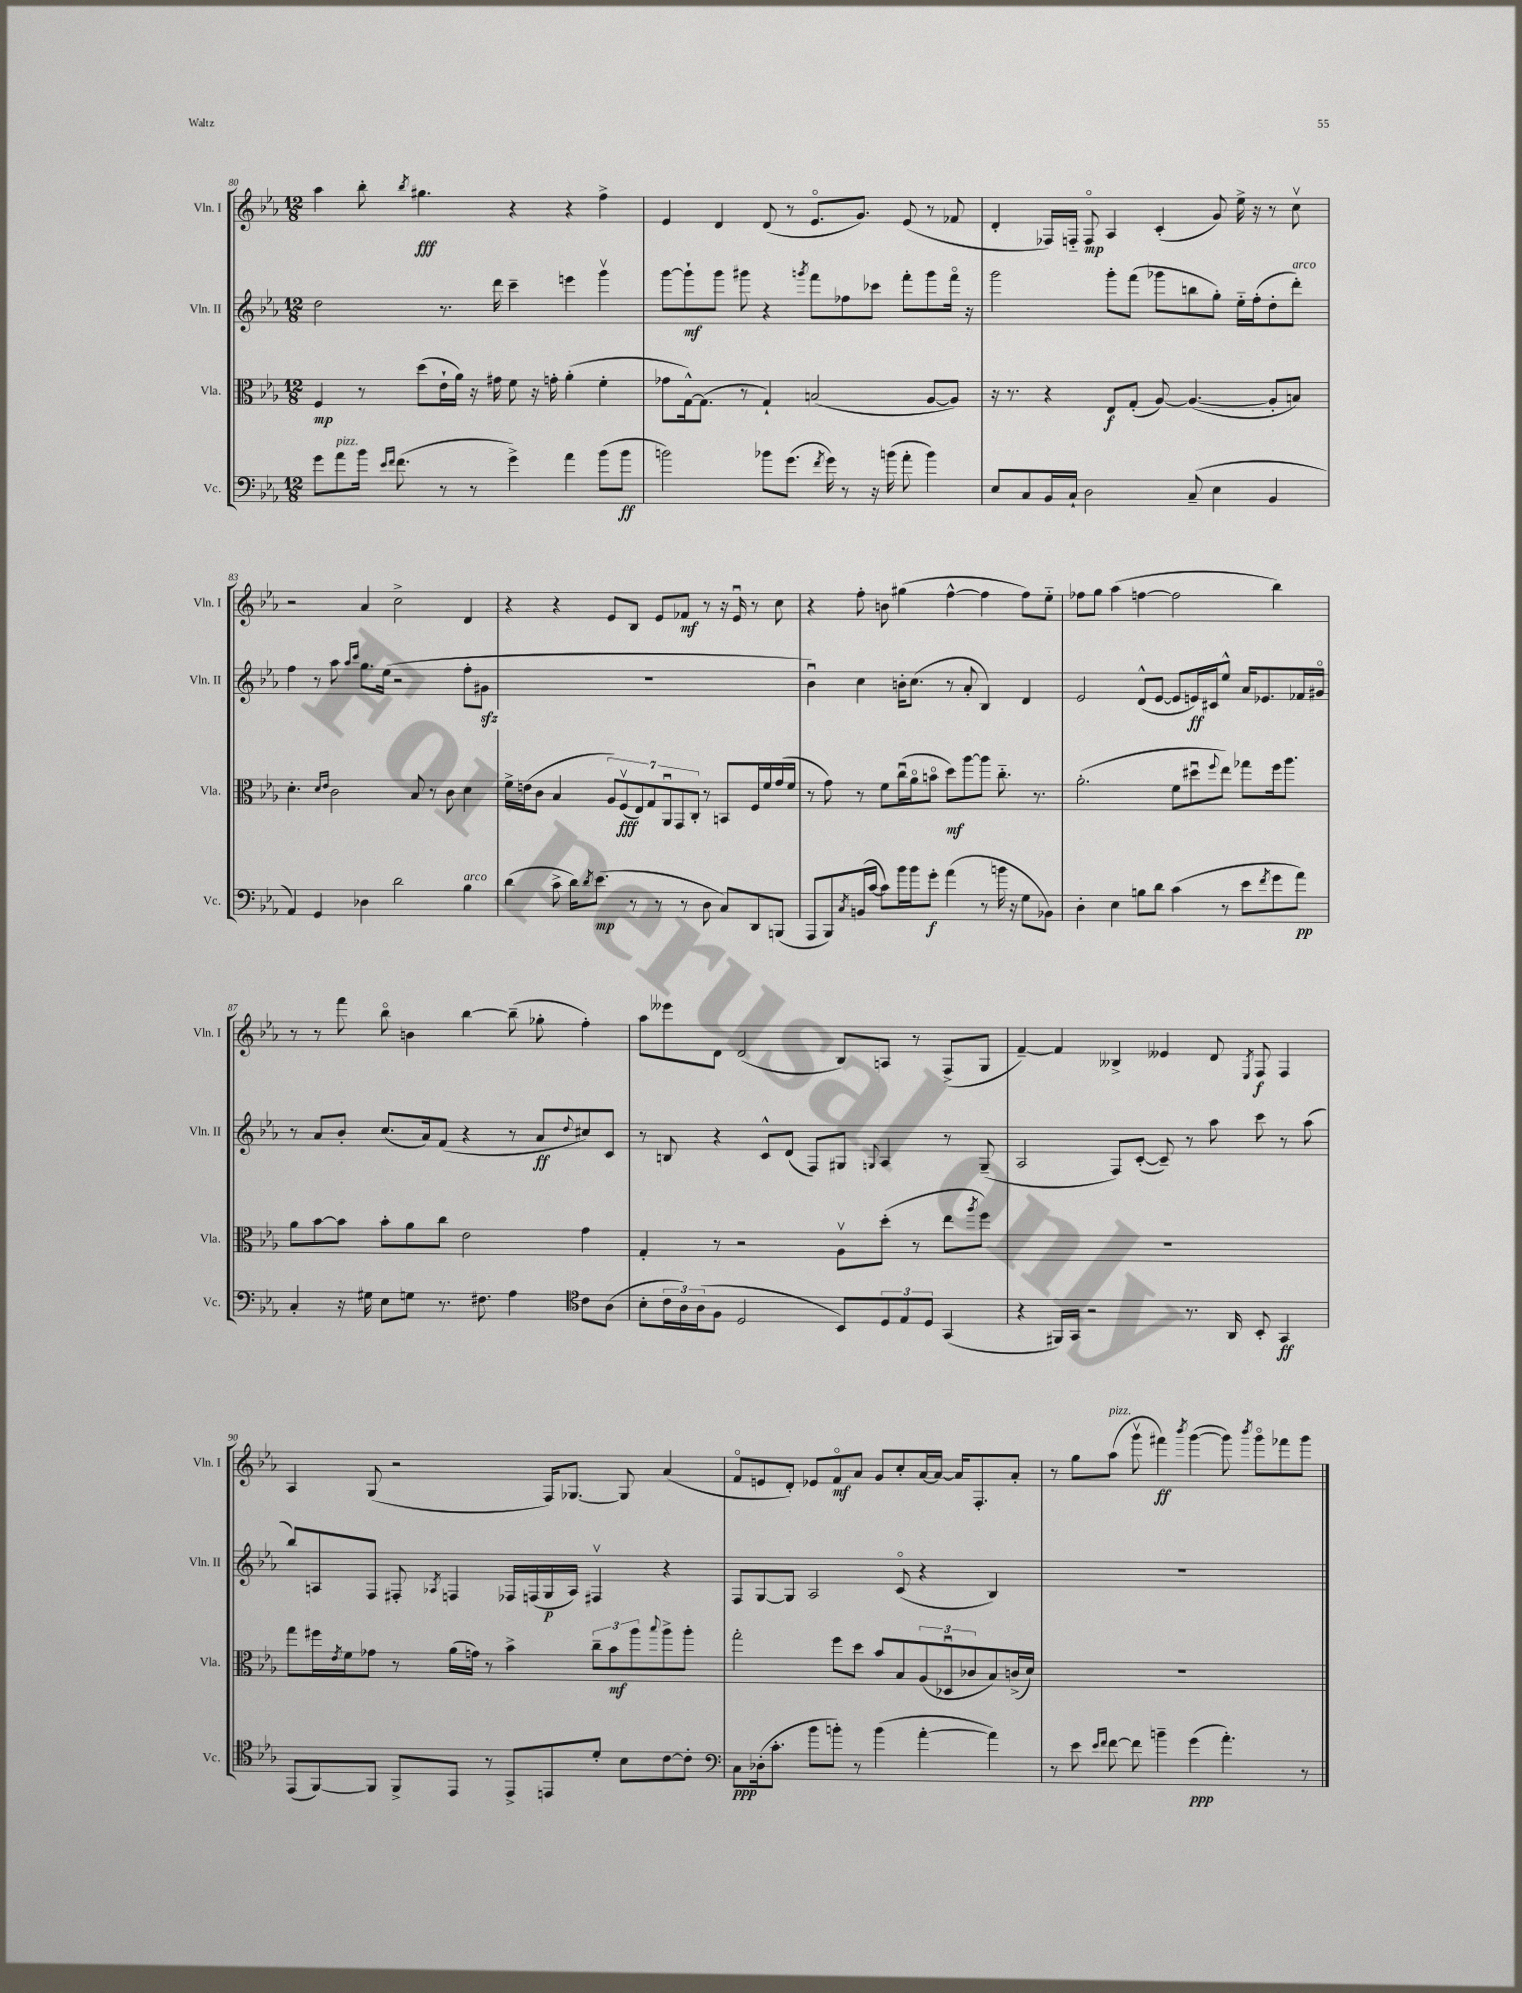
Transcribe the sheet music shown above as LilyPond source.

<<
\new StaffGroup <<
\new Staff = "s0" \with { instrumentName = "Vln. I" shortInstrumentName = "Vln. I" } {
    \clef treble \key ees \major \numericTimeSignature \time 12/8
    aes''4 bes''8-. \acciaccatura { bes''8 } gis''4.\fff r4 r4 f''4-> |
    ees'4 d'4 d'8( r8 ees'8.\flageolet g'8.) ees'8( r8 fes'8 |
    d'4-. fes16) f16-_ f8\flageolet\mp aes4 c'4-.( g'8) ees''16-> r16 r8 c''8\upbow |
    r2 aes'4 c''2-> d'4 |
    r4 r4 ees'8 bes8 ees'8 fes'8\mf r8 r16 ees'16\downbow r8 c''8 |
    r4 f''8-. b'8 gis''4( f''4~-^ f''4 f''8) ees''8-_ |
    fes''8 g''8 aes''4( f''4~ f''2 bes''4) |
    r8 r8 f'''8 bes''8\flageolet b'4 bes''4~ bes''8--( ges''8-. f''4-.) |
    aes''8 eeses'''8 d'8 d'2( bes8) a8 r8 f8->( g8 |
    f'4~--) f'4 beses4-> eeses'4 d'8 \acciaccatura { ees8 } f8\f f4 |
    aes4 g8( r2 f16) ges8.~ ges8 aes'4( |
    f'8\flageolet e'8 d'8-.) ees'8 f'8\flageolet\mf aes'8 g'8 c''8-. aes'16~ aes'16~ aes'16 f8.-. aes'8-. |
    r8 g''8 aes''8^\markup { \italic "pizz." }( g'''8\upbow fis'''4\ff) \acciaccatura { bes'''8 } g'''4~( g'''8) \acciaccatura { bes'''8 } g'''8\flageolet fes'''8 g'''8 \bar "|." |
}
\new Staff = "s1" \with { instrumentName = "Vln. II" shortInstrumentName = "Vln. II" } {
    \clef treble \key ees \major \numericTimeSignature \time 12/8
    d''2 r8. d'''16 c'''4-- e'''4 g'''4\upbow |
    g'''8~ g'''8-!\mf g'''8 gis'''8 r4 \acciaccatura { g'''8 } f'''8 fes''8 ces'''8 f'''8-. g'''8 f'''16\flageolet r16 |
    g'''2 g'''8-. f'''8( ges'''8 b''8 g''8-.) ees''16-_ f''16-.( d''8-. d'''8-.^\markup { \italic "arco" }) |
    f''4 r8 aes''8 \grace { aes''16 c'''16 } g''8. ees''16( r2 f''8-. gis'8\sfz |
    R1. |
    bes'4\downbow) c''4 b'16-. c''8.( r8 aes'8-. bes4) d'4 |
    ees'2 d'8-^( ees'8~ ees'8 e'16\ff) cis'16 ees''8-^ aes'16 ees'8. fes'16 gis'16\flageolet |
    r8 aes'8 bes'8-. c''8.( aes'16) f'8( r4 r8 aes'8\ff \appoggiatura { d''8 } cis''8) c'8 |
    r8 b8 r4 c'8-^ d'8( f8) gis8 \appoggiatura { g8 } aes4 r8 g8--( |
    aes2 f8) c'8~-.( c'8--) r8 aes''8 c'''8 r8 aes''8( |
    bes''8) a8 f8 fis8-. \acciaccatura { aes8 } f4 fes16 f16( g16\p aes16) fis4\upbow r4 |
    f8 g8~ g8 aes2 c'8\flageolet( r4 bes4) |
    R1. \bar "|." |
}
\new Staff = "s2" \with { instrumentName = "Vla." shortInstrumentName = "Vla." } {
    \clef alto \key ees \major \numericTimeSignature \time 12/8
    f4\mp r8 d''8( ees'16-! aes'16) r16 gis'16 f'8 r16 g'16-. aes'4-.( f'4-. |
    ges'8 g16~-^) g8.( r8 g4-!) b2( aes8~ aes8) |
    r16 r8. r4 ees8\f g8-.( aes8~) aes4.~( aes8-. b8) |
    d'4.-. \grace { d'16 ees'16 } c'2 bes8 r8 c'8 d'4 |
    f'16-> e'16( c'8 bes4 \tuplet 7/4 { aes8) f8\upbow\fff( ees8) g8 aes,8\downbow g,8 c8-. } r8 b,8 f16 f'16 g'16( f'16 |
    r8 g'8) r8 f'8 c''16\downbow( aes'16\flageolet b'8\flageolet d''8\mf) aes''8~ aes''8 c''8.-_ r8. |
    aes'2.-.( f'8 dis''8\downbow \appoggiatura { f''8 } ees''8) ges''8 f''16 aes''8. |
    aes'8 bes'8~ bes'8 bes'8-. aes'8 c''8 ees'2 g'4 |
    g4-. r8 r2 aes8\upbow d''8-.( r8 ees''8 \acciaccatura { aes''8 } f''8) |
    R1. |
    g''8 fis''16 \acciaccatura { ees'8 } f'16 ges'8 r8 aes'16( g'16) r8 bes'4-> \tuplet 3/2 { c''8-- bes'8\mf aes''8 } \appoggiatura { bes''8 } aes''8-> aes''8-. |
    g''2-. f''8 d''8 bes'8 bes8 \tuplet 3/2 { aes8( des8\downbow ces'8 } bes8) c'16->( d'16) |
    R1. \bar "|." |
}
\new Staff = "s3" \with { instrumentName = "Vc." shortInstrumentName = "Vc." } {
    \clef bass \key ees \major \numericTimeSignature \time 12/8
    g'8 aes'8^\markup { \italic "pizz." } bes'16 \grace { ees'16 f'16 } f'8.( r8 r8 g'4->) aes'4 bes'8( bes'8\ff |
    b'2) bes'8 g'8.( \acciaccatura { f'8 } g'16) r8 r16 b'16( aes'8-. b'4) |
    ees8 c8 bes,16 c16-! d2 c8--( ees4 bes,4 |
    aes,4) g,4 des4 d'2 bes4^\markup { \italic "arco" } |
    d'4( c'8-> d'16) \acciaccatura { d'8 } ees'8.\mp( r8 r8 r8 d8 c8) d,8 b,,8( |
    aes,,8 bes,,8) \acciaccatura { c8 } b,16( c'16~ c'8) bes'16 bes'16 g'8-.\f aes'4( r8 b'16 r16 g8 bes,8) |
    d4-. ees4 b8 d'8 c'4( r8 ees'8 \acciaccatura { f'8 } g'8 aes'8\pp) |
    c4-. r16 gis16 ees8 g8 r8. fis8. aes4 \clef tenor c'8 aes8( |
    bes8-. \tuplet 3/2 { c'16 aes16) aes16( } f8 d2 bes,8) \tuplet 3/2 { d8 ees8 d8 } g,4( |
    r4 fis,16) g,16 r2 r8. aes,16 bes,8-. g,4\ff |
    ees,8( f,8~) f,8 f,8-> ees,8 r8 ees,8-> e,8 d'8-. bes8 c'8~ c'8-. |
    \clef bass c8\ppp des16-.( c'8.-. bes'8 b'8-.) r8 b'4( aes'4~-. aes'4) |
    r8 ees'8 \grace { ees'16 f'16 } f'8~ f'8 b'4-- g'4\ppp( aes'4.-.) r8 \bar "|." |
}
>>
>>
\layout { \context { \Score currentBarNumber = #80 } }
